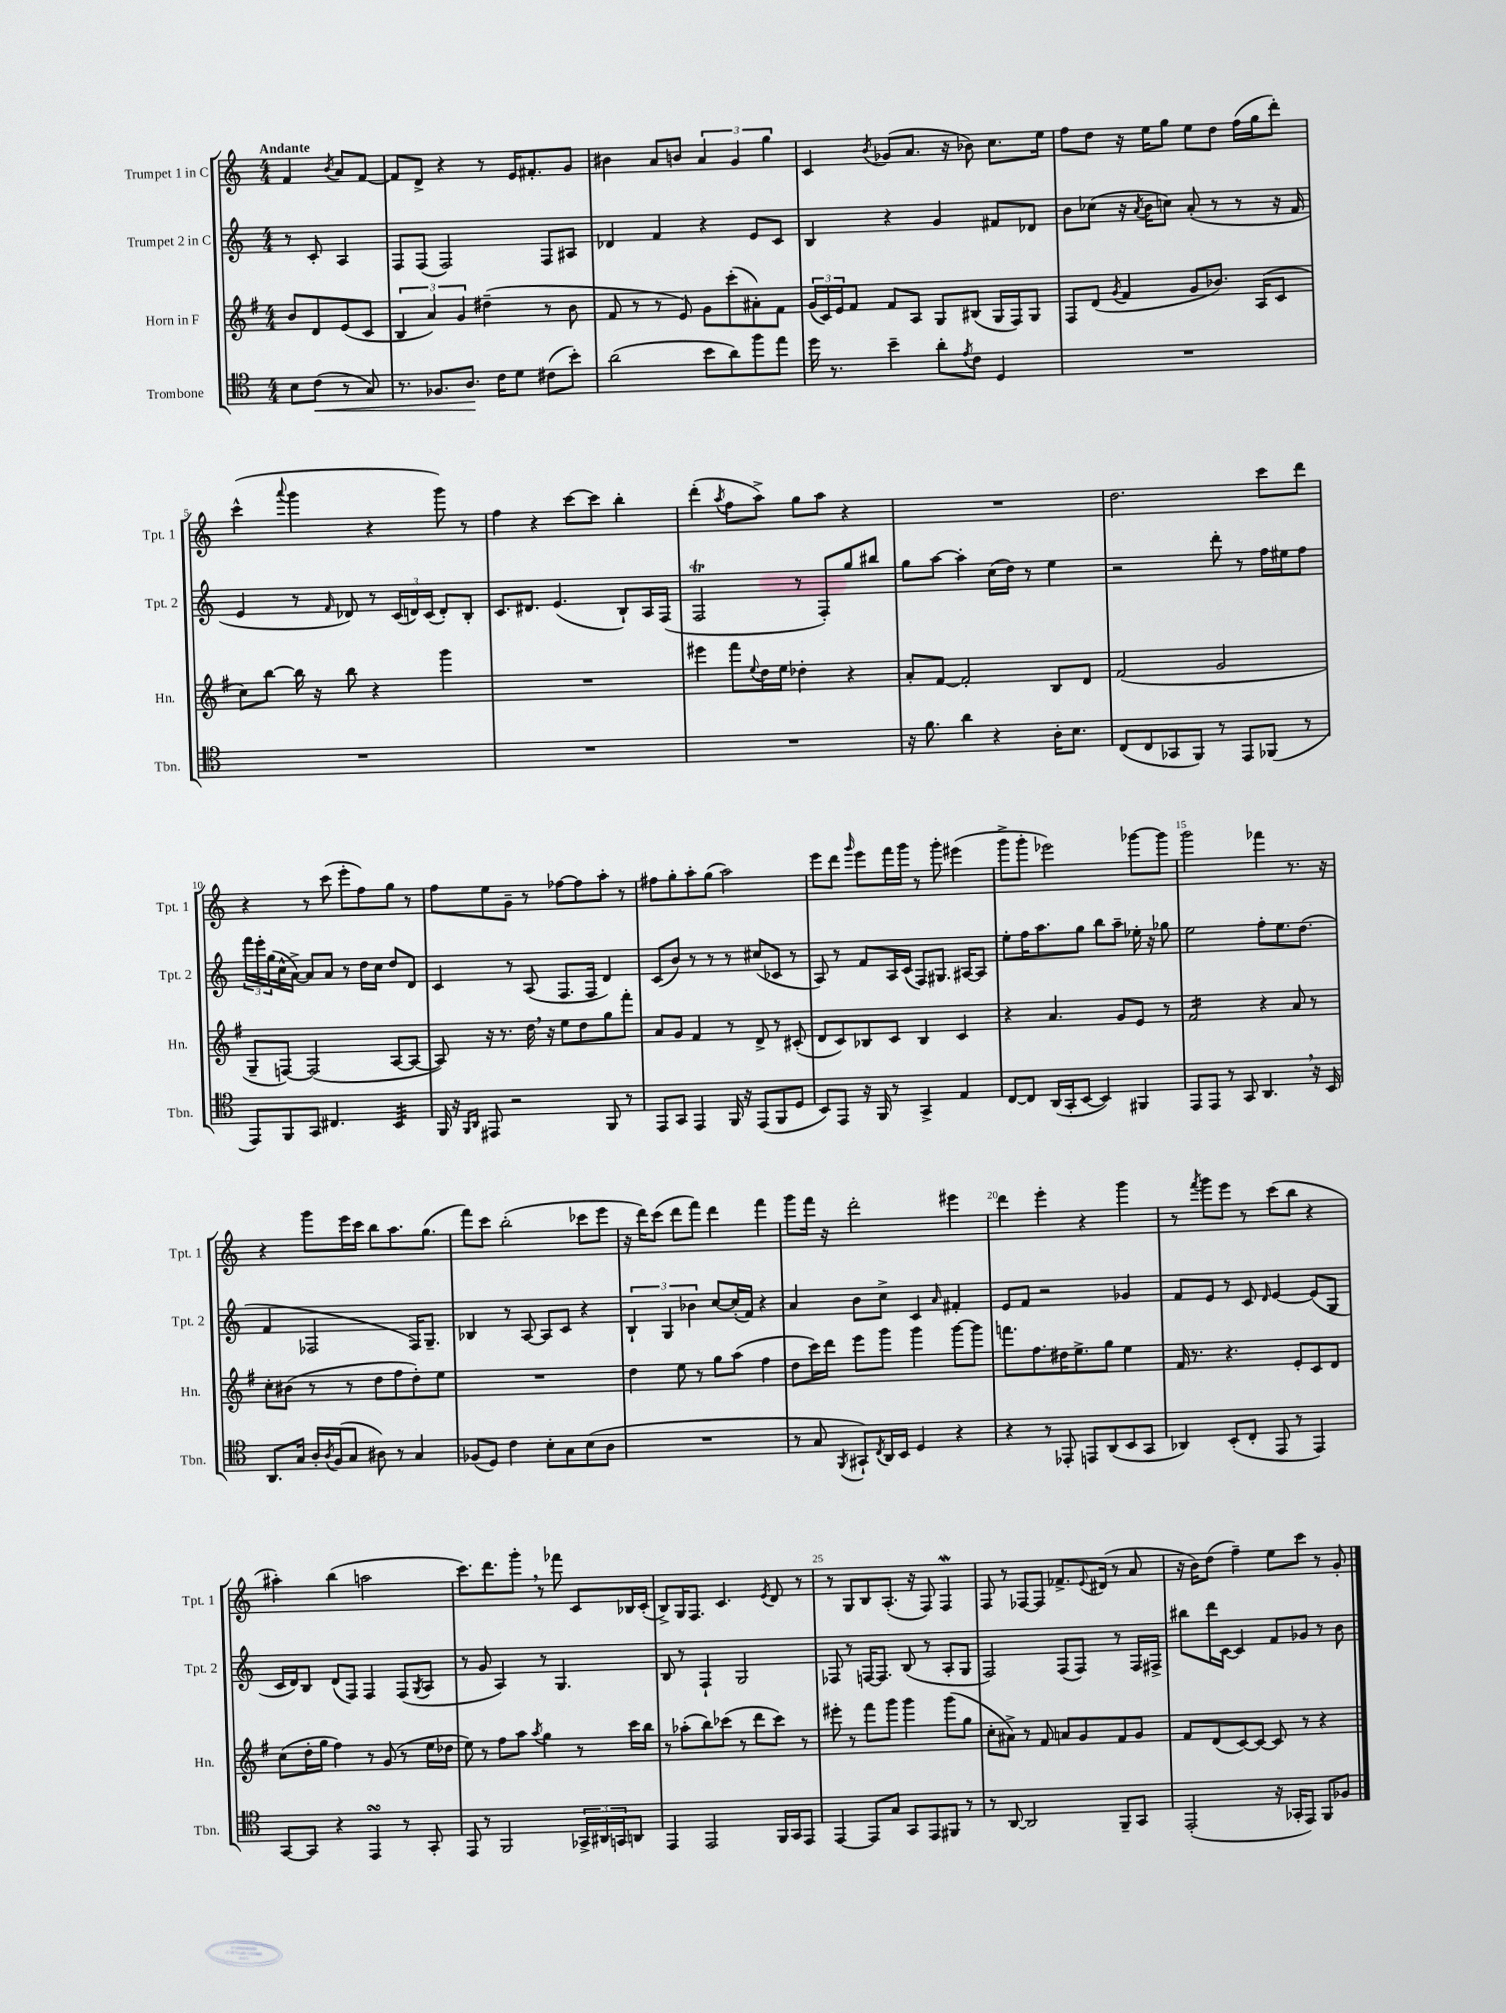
<<
\new StaffGroup <<
\new Staff = "s0" \with { instrumentName = "Trumpet 1 in C" shortInstrumentName = "Tpt. 1" } {
    \clef treble \key c \major \numericTimeSignature \time 4/4 \partial 2 \tempo "Andante"
    f'4 \acciaccatura { b'8 } a'8 f'8~ |
    f'8 d'8-> r4 r8 e'16 fis'8.-. g'8 |
    bis'4 a'8 b'8 \tuplet 3/2 { a'4 g'4 g''4 } |
    c'4 \acciaccatura { b'8 } ges'8( a'8. r16 bes'8) c''8. e''16 |
    f''8 d''8 r16 e''16 g''8 e''8 d''8 f''16( g''16 d'''8-.) |
    c'''4-^( \appoggiatura { a'''8 } g'''4 r4 g'''8) r8 |
    f''4 r4 c'''8~ c'''8 b''4-. |
    d'''4-.( \acciaccatura { a''8 } f''8 a''8->) g''8 a''8 r4 |
    R1 |
    d''2. c'''8 d'''8 |
    r4 r8 c'''8( e'''8-. f''8) g''8 r8 |
    f''8 e''8 g'8-- r8 fes''8~ fes''8 a''8-. r8 |
    fis''8 g''8-. a''8-. g''8( a''2) |
    e'''8 d'''8 \grace { g'''16 } e'''8 f'''16 g'''16 r8 g'''8-. eis'''4( |
    g'''8-> g'''8-. ees'''2) ges'''8~ ges'''8 |
    g'''2 fes'''4 r8. r16 |
    r4 g'''8 e'''16 c'''16 b''8 a''8. g''8.( |
    f'''8) c'''8 b''2-.( ces'''8 e'''8 |
    r16 d'''16) c'''8( d'''8 f'''8) d'''4 f'''4 |
    g'''8 f'''16 r16 d'''2-. eis'''4 |
    d'''4 e'''4-. r4 g'''4 |
    r8 \acciaccatura { f'''8 } g'''8 e'''8 r8 c'''8( b''8 r4 |
    ais''4-.) b''4( a''2 |
    c'''8.) d'''8. g'''8-. \breathe r8 fes'''8 c'8 bes16 c'16-.( |
    b8->) g16 f8. c'4. \acciaccatura { e'8 } d'8 r8 |
    r8 g8 b8 a8.-.( r16 f8) f4\mordent |
    f8 r8 fes8~ fes8 fes'8.-> \appoggiatura { e'8 } dis'16( r8 a'8 |
    r16 b'16) d''8( f''4--) e''8 c'''8 r8 g'8-. \bar "|." |
}
\new Staff = "s1" \with { instrumentName = "Trumpet 2 in C" shortInstrumentName = "Tpt. 2" } {
    \clef treble \key c \major \numericTimeSignature \time 4/4 \partial 2
    r8 c'8-. a4 |
    f8 f8( f2) f8 ais8 |
    des'4 f'4 r4 e'8 c'8 |
    b4 r4 g'4 fis'8 des'8 |
    b'8 ces''8( r16 \acciaccatura { a'8 } b'16 c''8) a'8-.( r8 r8 r16 f'16 |
    e'4 r8 \grace { f'16 } des'8) r8 \tuplet 3/2 { c'16( d'16) c'16( } d'8-.) b8-. |
    c'8. dis'8. e'4.( b8-!) a16 f16( |
    f2\trill r8 f8-.) g''8 bis''8 |
    g''8 a''8~ a''4-. c''16( d''16) r8 e''4 |
    r2 d'''8-. r8 f''16 eis''16 f''8 |
    \tuplet 3/2 { f'''16 e'''16-. g''16( } c''16-^ a'16~->) a'8 a'8 r8 d''16 c''16 d''8 d'8 |
    c'4 r8 a8( f8. f16 d'4) |
    c'8( b'8) r8 r8 r8 cis''8( ces'8 r8 |
    a8) r8 f'8 a16 c'16( f8) gis8. ais16~ ais8 |
    e''8-. f''16 a''8. g''8 b''8 a''8-- ees''16-. r16 ges''8 |
    e''2 f''8-. e''8. d''8.( |
    f'4 fes2 fes16) g8.-- |
    bes4 r8 a8~ a8 c'8 r4 |
    \tuplet 3/2 { b4-! g4 bes'4 } c''8~ c''16-.( f'16) r4 |
    a'4 b'8 c''8-> c'4 \grace { a'16 } fis'4-. |
    e'8 f'8 r2 ges'4 |
    f'8 e'8 r8 c'8 \grace { d'16 } e'4~ e'8( g8 |
    c'16 d'16) b8 d'8( f8) f4 f8( \acciaccatura { g8 } a8 |
    r8 g'8 a4) r8 g4. |
    b8 r8 f4-! g2 |
    fes8 r8 f16~ f8. b8( r8 a8-. g8 |
    f2) f8( f8) r8 f16 fis16-> |
    bis''8 d'''16 c'16~ c'4 f'8 ges'8 r8 b'8 \bar "|." |
}
\new Staff = "s2" \with { instrumentName = "Horn in F" shortInstrumentName = "Hn." } {
    \clef treble \key g \major \numericTimeSignature \time 4/4 \partial 2
    b'8 d'8 e'8( c'8 |
    \tuplet 3/2 { b4 a'4) g'4 } dis''4--( r8 b'8 |
    fis'8 r8 r8 e'8) g'8 c'''8-.( ais'8-.) fis'8 |
    \tuplet 3/2 { g'16( c'16) e'16 } fis'8 fis'8 a8 g8 bis8( g16 fis16) g8 |
    fis8 d'8( \acciaccatura { g'8 } fis'4 g'8 bes'8.) a16( c'8 |
    c''8) b''8~ b''16 r16 b''8 r4 g'''4 |
    R1 |
    eis'''4 fis'''8 \appoggiatura { e''8 } d''16 e''16 des''4-. r4 |
    a'8-. fis'8~ fis'2-. b8 d'8 |
    fis'2( g'2 |
    g8-- f8~) f2( a8~ a8~ |
    a8) r16 r8. d''16 \breathe r16 e''8 d''8 g''8 fis'''8-. |
    a'8 g'8 fis'4 r8 d'8-> r8 cis'8-.( |
    d'8 c'8) bes8 c'8 bes4 c'4 |
    r4 a'4. g'8 e'8 r8 |
    fis'2:16 r4 a'8 r8 |
    c''8-. bis'8( r8 r8 d''8 fis''8 d''8-.) e''8 |
    R1 |
    d''4 e''8 r8 g''8 a''8( fis''4 |
    d''8 c'''16) d'''16 e'''8 g'''8 g'''4 g'''8~ g'''8 |
    f'''8. fis''8. dis''16 e''8.-> g''8 e''4 |
    fis'16 r8. r4. e'8-. c'8 d'8 |
    c''8( d''16-. g''16 fis''4) r8 g'8( r8 e''16 des''16 |
    e''8) r8 fis''8 a''8 \acciaccatura { a''8 } g''4 r8 c'''16 b''16 |
    r8 aes''8-.( b''8) ces'''8( r8 d'''8 ces'''8) r8 |
    eis'''8-. r8 fis'''8 g'''8 g'''4 g'''8( g''8 |
    c''8-. ais'8->) r8 fis'8 a'8 g'8 fis'8 g'8 |
    fis'8 d'8( c'8~) c'8~ c'8 r8 r4 \bar "|." |
}
\new Staff = "s3" \with { instrumentName = "Trombone" shortInstrumentName = "Tbn." } {
    \clef tenor \key c \major \numericTimeSignature \time 4/4 \partial 2
    b8 c'8\<( r8 g8) |
    r8. fes8. a8.\! c'16 d'8 cis'8( b'8-.) |
    a'2( b'8 a'8) f''8 e''8 |
    d''16 r8. b'4-- a'8-. \acciaccatura { e'8 } c'8 d4 |
    R1 |
    R1 |
    R1 |
    R1 |
    r16 f'8. a'4 r4 a16-. b8. |
    c8( c8 ges,8 f,8) r8 e,8 fes,8( r8 |
    e,8) f,8 g,8 cis4. b,4:32 |
    f,16 r16 \grace { f,16 a,16 } eis,8 r2 f,8 r8 |
    e,8 g,8 e,4 f,16 r16 e,8( f,8 d8 |
    b,8) e,8 r16 f,16 r8 g,4-> e4 |
    c8~ c8 a,16( g,16-. b,8~ b,4) fis,4 |
    e,8 e,8 r8 g,8 a,4. \breathe r16 b,16 |
    a,8. g16 a16-. \acciaccatura { a8 } f16( g8 ais8) r8 g4 |
    fes8( d8) c'4 b8-. g8 b8( a8 |
    R1 |
    r8 g8 \acciaccatura { f,8 } gis,8-!) \acciaccatura { c8 } a,16 b,16 d4 r4 |
    r4 r8 ees,8-. e,8 a,8( b,8 g,8 |
    aes,4) b,8-.( c8-. e,8 r8 e,4) |
    g,8~ g,8 r4 e,4\turn r8 g,8-. |
    e,8 r8 f,2 \tuplet 3/2 { ges,16-> ais,16 g,16 } a,8 |
    e,4 e,2 f,16 g,16 e,8 |
    e,4~ e,8 g8 g,8 e,8 fis,8 r8 |
    r8 a,8~ a,2 f,8-- g,8 |
    e,2-.( r16 ges,16-. e,8) f,8 fes8 \bar "|." |
}
>>
>>
\layout { \context { \Score \override BarNumber.break-visibility = ##(#f #t #t) barNumberVisibility = #(every-nth-bar-number-visible 5) } }
